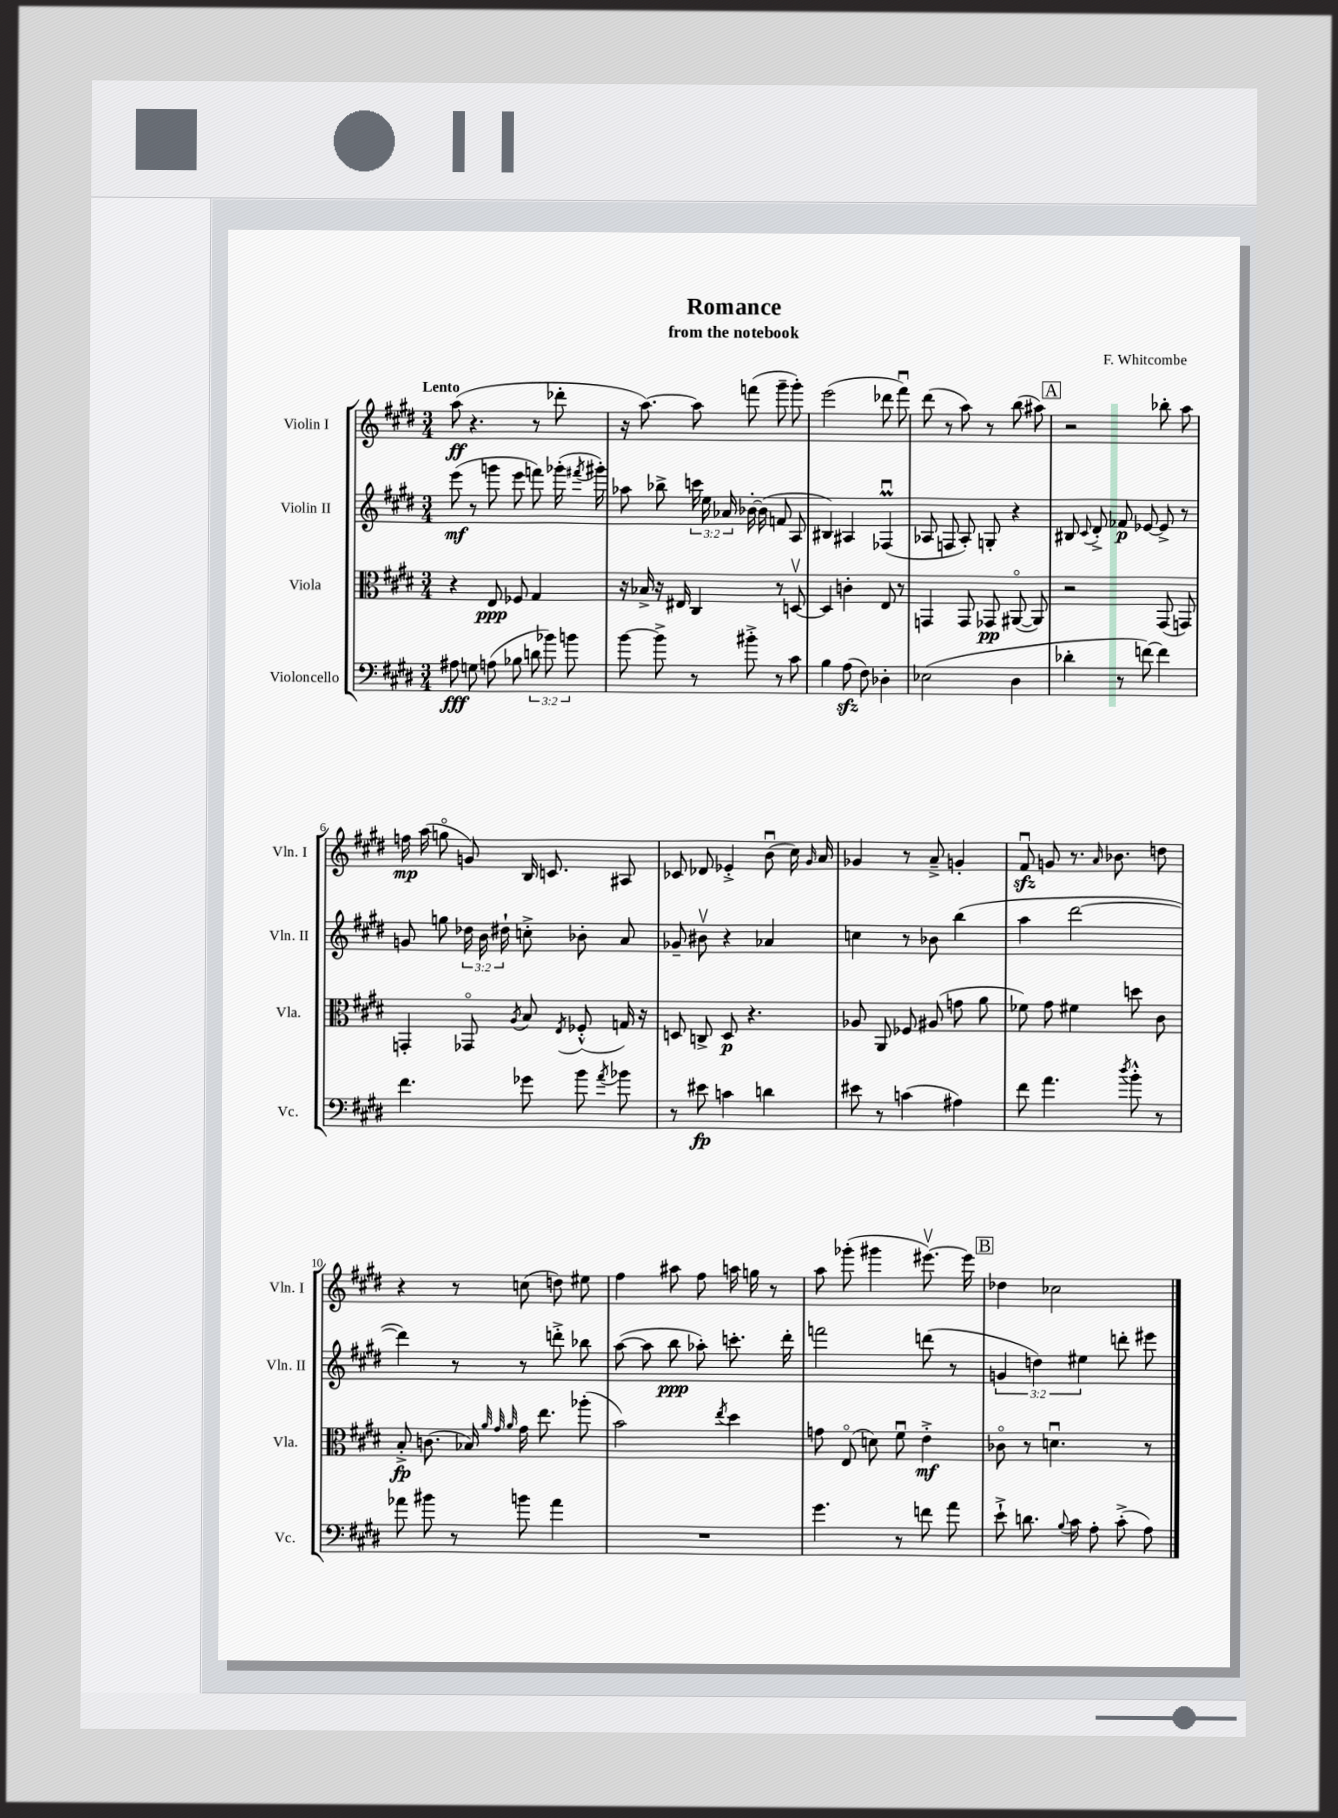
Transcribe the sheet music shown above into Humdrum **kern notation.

**kern	**dynam	**kern	**dynam	**kern	**dynam	**kern	**dynam
*part4	*part4	*part3	*part3	*part2	*part2	*part1	*part1
*staff4	*staff4	*staff3	*staff3	*staff2	*staff2	*staff1	*staff1
*I"Violoncello	*	*I"Viola	*	*I"Violin II	*	*I"Violin I	*
*I'Vc.	*	*I'Vla.	*	*I'Vln. II	*	*I'Vln. I	*
*clefF4	*	*clefC3	*	*clefG2	*	*clefG2	*
*k[f#c#g#d#]	*	*k[f#c#g#d#]	*	*k[f#c#g#d#]	*	*k[f#c#g#d#]	*
*M3/4	*	*M3/4	*	*M3/4	*	*M3/4	*
=1	=1	=1	=1	=1	=1	=1	=1
!	!	!	!	!	!	!LO:TX:a:B:t=Lento	!
8A#X\	fff	4r	.	(8eee\	mf	(8aa\	ff
8Gn\	.	.	.	8r	.	4.r	.
(8An\	.	8E/	ppp	8gggn\	.	.	.
8B-X\	.	8F-X/	.	8eee\	.	.	.
12dn\	.	4G#/	.	8fffn\)	.	8r	.
12b-X\)	.	.	.	.	.	.	.
.	.	.	.	(16ggg-X'\	.	8ddd-X'\	.
12bn\	.	.	.	.	.	.	.
.	.	.	.	8qfff#X/	.	.	.
.	.	.	.	16ggg#X'\)	.	.	.
=2	=2	=2	=2	=2	=2	=2	=2
[8b\	.	16r	.	8aa-X\	.	16r	.
.	.	16B-X^/	.	.	.	[8.aa\)	.
8b^\]	.	16r	.	8bb-X^\	.	.	.
.	.	16E#X/	.	.	.	.	.
8r	.	4C#/	.	24cccn\	.	8aa\]	.
.	.	.	.	24ee\	.	.	.
.	.	.	.	24a-X/	.	.	.
8b#X'^\	.	.	.	[16b-X'\	.	(8fffn\	.
.	.	.	.	(16b-\]	.	.	.
8r	.	8r	.	8fn/	.	8ggg#~\	.
8c#\	.	[8Dnv/	.	8A/	.	8ggg#'\)	.
=3	=3	=3	=3	=3	=3	=3	=3
4B\	.	4D/]	.	4B#X/)	.	(2eee\	.
(8Azz\	.	4cn'\	.	4A#X/	.	.	.
8F#\)	.	.	.	.	.	.	.
4D-X'\	.	8E/	.	(4F-XMu/	.	8ddd-X\	.
.	.	8r	.	.	.	8fff#u\)	.
=4	=4	=4	=4	=4	=4	=4	=4
(2E-X\	.	4GGn/	.	8A-X/	.	(8ddd#\	.
.	.	.	.	8Fn/	.	8r	.
.	.	8GG/	.	8A-'/)	.	8aa\)	.
.	.	8GG-X/	pp	8Gn'/	.	8r	.
4D#\	.	([8AA#X/	.	4r	.	(8bb\	.
.	.	8AA#/])	.	.	.	8aa#X\)	.
!!LO:REH:place=s1:t=A
=5	=5	=5	=5	=5	=5	=5	=5
4d-X'\	.	2r	.	8B#X/	.	2r	.
.	.	.	.	8qqc#/	.	.	.
.	.	.	.	8d#'^/	.	.	.
8r	.	.	.	8f-X/	p	.	.
[8fn\)	.	.	.	[8e-X/	.	.	.
4f\]	.	(8GG#/	.	8e-^/]	.	8bb-X'\	.
.	.	8GGn/)	.	8r	.	8aa\	.
!!LO:LB:g=z
=6	=6	=6	=6	=6	=6	=6	=6
4.f#\	.	4GGn'/	.	8gn/	.	16ffn\	mp
.	.	.	.	.	.	(16aa\	.
.	.	.	.	8ggn\	.	8ggn\	.
.	.	8GG-X/	.	24dd-X\	.	8gn/)	.
.	.	.	.	24b\	.	.	.
.	.	.	.	24dd#X`\	.	.	.
.	.	8qA/	.	.	.	.	.
8g-X\	.	8B/	.	8ccn'^\	.	16B/	.
.	.	.	.	.	.	8.cn/	.
.	.	8qE/	.	.	.	.	.
8b\	.	(8F-X'^^/	.	8b-X'\	.	.	.
8qa/	.	.	.	.	.	.	.
8b-X\	.	16Gn/)	.	8a/	.	8A#X/	.
.	.	16r	.	.	.	.	.
=7	=7	=7	=7	=7	=7	=7	=7
8r	.	8Dn/	.	8g-X~/	.	8c-X/	.
8e#X\	fp	8Cn^/	.	8b#Xv\	.	8d-X/	.
4cn\	.	8D/	p	4r	.	4e-X'^/	.
.	.	4.r	.	.	.	.	.
4dn\	.	.	.	4a-X/	.	(8bu\	.
.	.	.	.	.	.	16cc#\)	.
.	.	.	.	.	.	16qqg#/	.
.	.	.	.	.	.	16a/	.
=8	=8	=8	=8	=8	=8	=8	=8
8e#X\	.	8A-X/	.	4ccn\	.	4g-X/	.
8r	.	8AA/	.	.	.	.	.
(4cn\	.	8F-X/	.	8r	.	8r	.
.	.	(8A#X/	.	8b-X\	.	8a~^/	.
4A#X\)	.	8gn\	.	(4bb\	.	4gn'/	.
.	.	8a\	.	.	.	.	.
=9	=9	=9	=9	=9	=9	=9	=9
8f#\	.	8f-X\)	.	4aa\	.	8f#zzu/	.
4.a\	.	8g#\	.	.	.	8gn/	.
.	.	4f#X\	.	[2ddd#\	.	8.r	.
.	.	.	.	.	.	16qqa/	.
.	.	.	.	.	.	8.b-X\	.
8qdd#/	.	.	.	.	.	.	.
8b'^^\	.	8ddn\	.	.	.	.	.
8r	.	8c#\	.	.	.	8ddn\	.
!!LO:LB:g=z
=10	=10	=10	=10	=10	=10	=10	=10
8a-X\	.	8B'^/	fp	4ddd#\])	.	4r	.
8b#X\	.	(8.cn\	.	.	.	.	.
8r	.	.	.	8r	.	8r	.
.	.	16B-X/)	.	.	.	.	.
.	.	32qqa/	.	.	.	.	.
.	.	32qqg#/	.	.	.	.	.
.	.	32qqa/	.	.	.	.	.
8bn\	.	16g#\	.	8r	.	(8ccn\	.
.	.	8.ee\	.	.	.	.	.
4a-\	.	.	.	8dddn'^\	.	8ddn\)	.
.	.	(8aa-X'\	.	8bb-X\	.	8ee#X\	.
=11	=11	=11	=11	=11	=11	=11	=11
2.r	.	2b\)	.	([8aa\	.	4ff#\	.
.	.	.	.	8aa\]	.	.	.
.	.	.	.	8bb\	ppp	8aa#X\	.
.	.	.	.	8aa-X'\)	.	8ff#\	.
.	.	8qee/	.	.	.	.	.
.	.	4dd#\	.	8.cccn'\	.	16aan\	.
.	.	.	.	.	.	16ggn\	.
.	.	.	.	.	.	8r	.
.	.	.	.	16ddd#'\	.	.	.
=12	=12	=12	=12	=12	=12	=12	=12
4.g#\	.	8gn\	.	2fffn\	.	8aa\	.
.	.	(8E/	.	.	.	(8ggg-X'\	.
.	.	8dn\)	.	.	.	4ggg#X\	.
8r	.	8f#u\	.	.	.	.	.
8fn\	.	4e'^\	mf	(8dddn\	.	[8.eee#Xv\)	.
8a\	.	.	.	8r	.	.	.
.	.	.	.	.	.	16eee#\]	.
!!LO:REH:place=s1:t=B
=13	=13	=13	=13	=13	=13	=13	=13
8e`^\	.	8c-X\	.	6gn/	.	4dd-X\	.
8.dn\	.	8r	.	.	.	.	.
.	.	.	.	6ddn\)	.	.	.
.	.	4.dnu\	.	.	.	2cc-X\	.
8qqB/	.	.	.	.	.	.	.
16c#\	.	.	.	.	.	.	.
.	.	.	.	6ee#X\	.	.	.
8A'\	.	.	.	.	.	.	.
(8c#'^\	.	.	.	8dddn'\	.	.	.
8A\)	.	8r	.	8eee#X\	.	.	.
==	==	==	==	==	==	==	==
*-	*-	*-	*-	*-	*-	*-	*-
